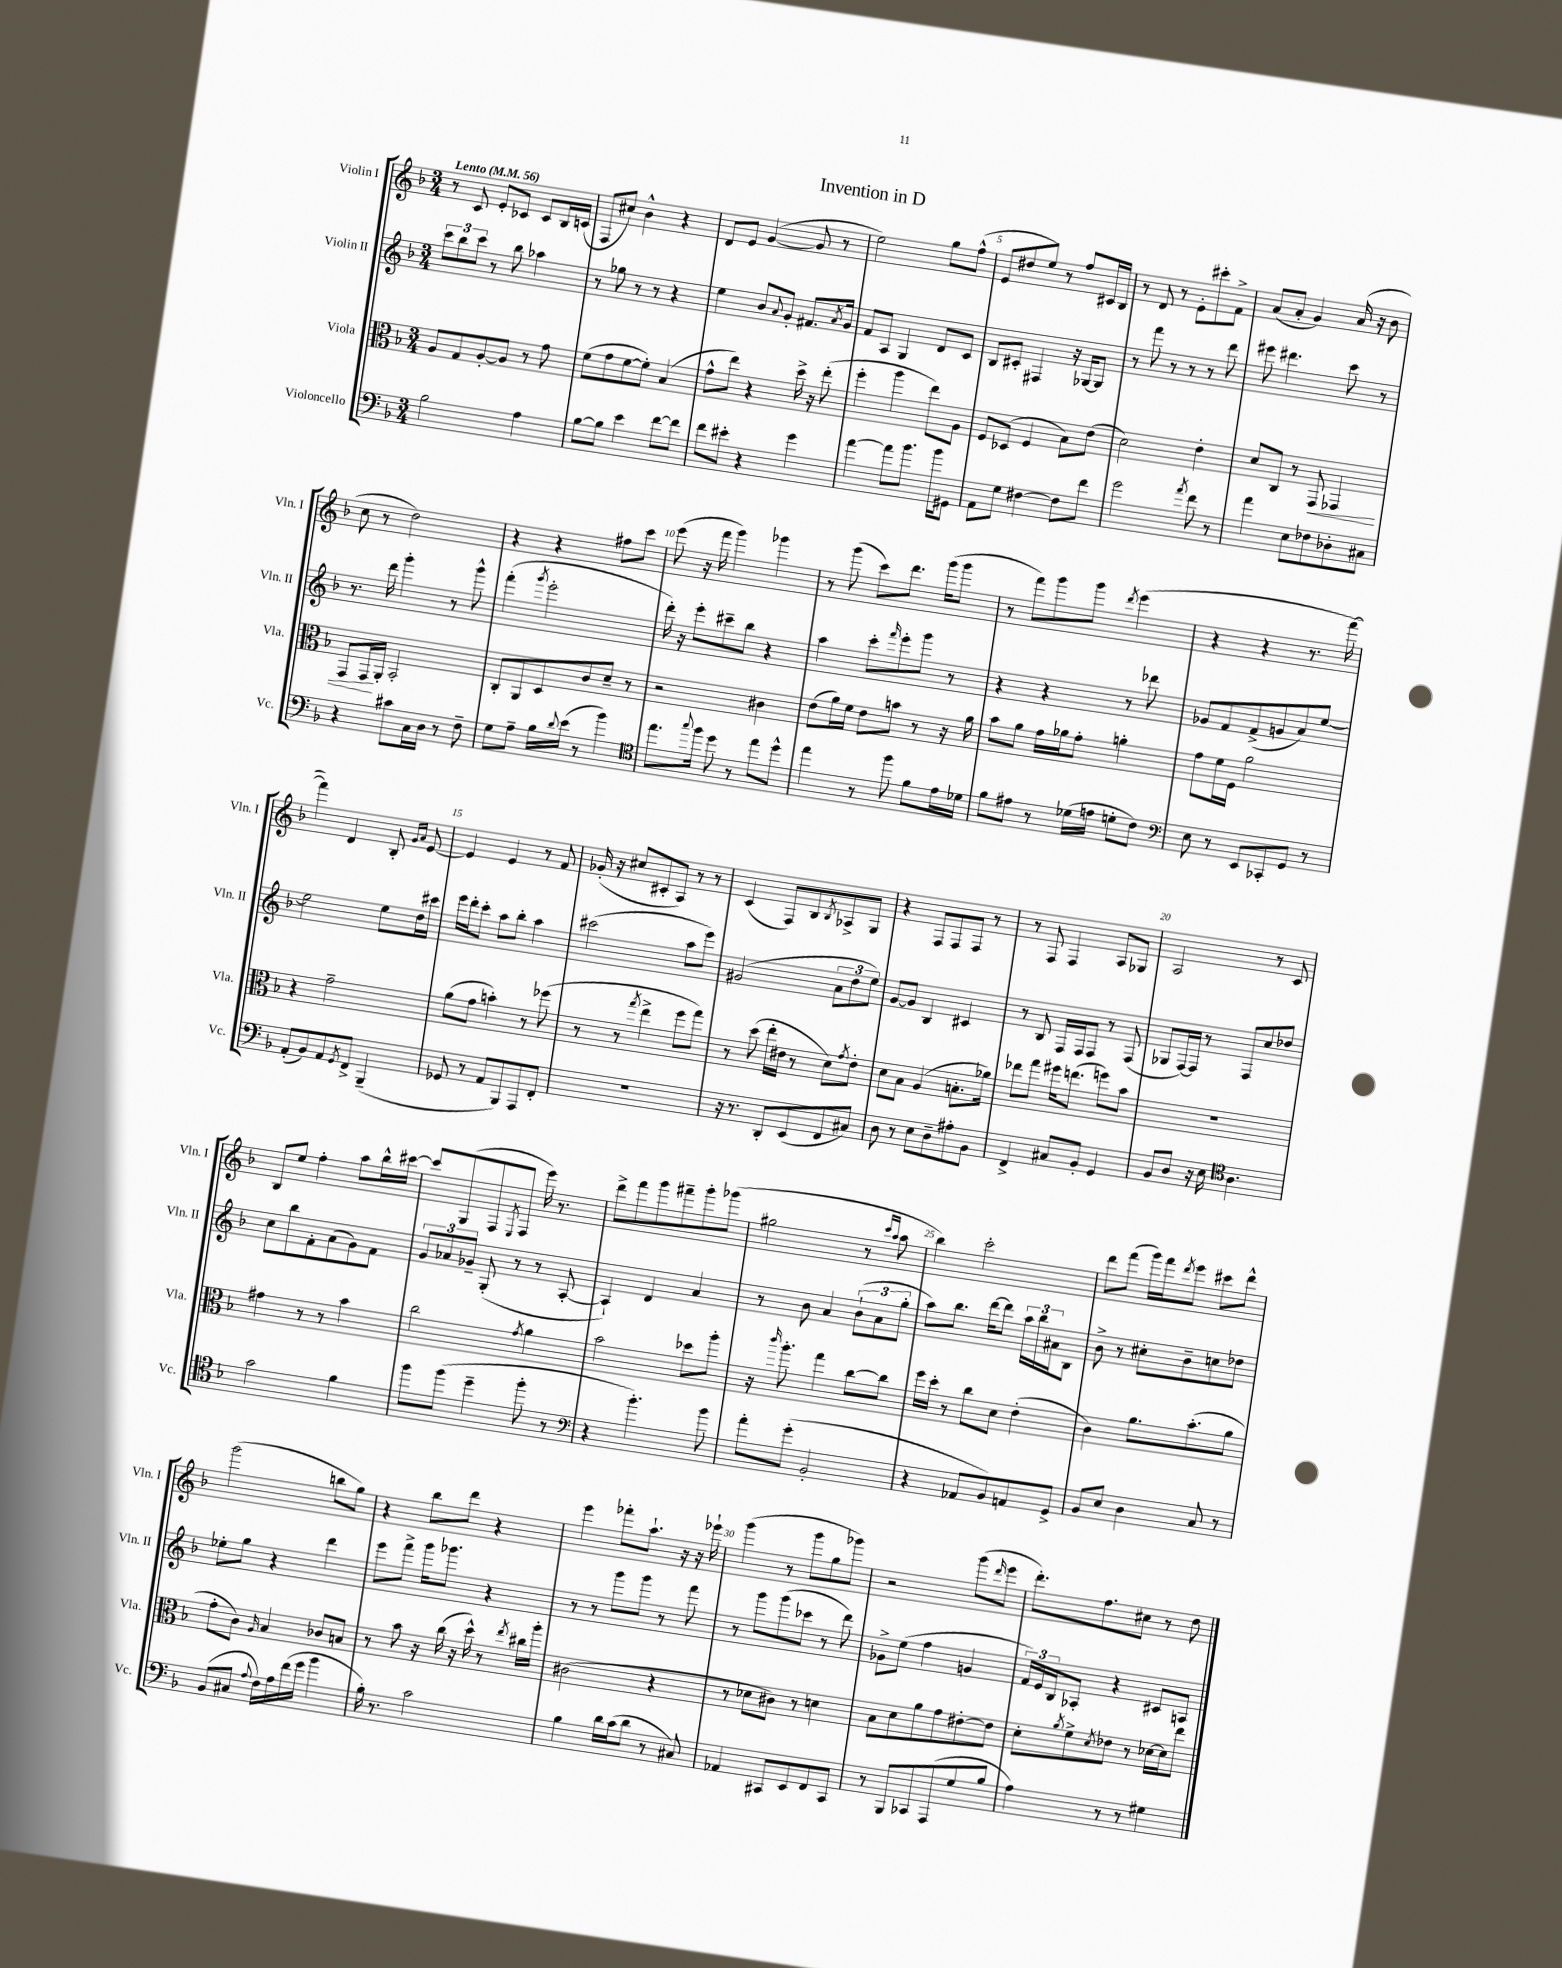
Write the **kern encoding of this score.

**kern	**kern	**dynam	**kern	**kern
*part4	*part3	*part3	*part2	*part1
*staff4	*staff3	*staff3	*staff2	*staff1
*I"Violoncello	*I"Viola	*	*I"Violin II	*I"Violin I
*I'Vc.	*I'Vla.	*	*I'Vln. II	*I'Vln. I
*clefF4	*clefC3	*	*clefG2	*clefG2
*k[b-]	*k[b-]	*	*k[b-]	*k[b-]
*M3/4	*M3/4	*	*M3/4	*M3/4
*MM56	*MM56	*	*MM56	*MM56
=1	=1	=1	=1	=1
!	!	!	!	!LO:TX:a:B:t=Lento
2B-\	8A/L	.	12ccc\L	8r
.	.	.	12bb-\	.
.	8G/	.	.	8c/
.	.	.	12ccc\J	.
.	[8A'/	.	8r	8e'/L
.	8A/J]	.	8bb-\	8c-X/J
4A\	8r	.	4aa-X\	8c-/L
.	8g\	.	.	16B-/L
.	.	.	.	(16cn/JJ
=2	=2	=2	=2	=2
[8B-\L	(8f\L	.	8r	8F/L
8B-\J]	8g\	.	8gg-X\	8cc#X/J)
4e\	[8f\	.	8r	4b-^^\
.	8f'\J])	.	8r	.
[8f\L	(4B-/	.	4r	4r
8f\J]	.	.	.	.
=3	=3	=3	=3	=3
8f\L	8g^^\L	.	4ee\	8d/L
8e#X'\J	8ee\J)	.	.	8e/J
4r	4r	.	8b-/L	([4g/
.	.	.	8qqa/	.
.	.	.	8g'/J	.
4g\	16dd^\	.	8.f#X/L	8g/]
.	16r	.	.	.
.	(8ee'\	.	.	8r
.	.	.	8qa/	.
.	.	.	16g/Jk	.
=4	=4	=4	=4	=4
[4a\	4ff'\	.	8f/L	2ee\)
.	.	.	8A/J	.
8a\L]	4aa\	.	4G/	.
8.b-\J	.	.	.	.
.	8ee\L)	.	8d/L	8gg\L
16b-\KL	.	.	.	.
8GG#X\J	8A\J	.	8c/J	(8ff^^\J
=5	=5	=5	=5	=5
8AA\L	8F/L	.	8B-/L	8e/L
8G\J	(8D-X/J	.	8c#X'/J	8dd#X/
[4F#X\	4F/	.	4F#X/	8ee/J)
.	.	.	.	8r
8F#\L]	8B-\L)	.	16r	8ff/L
.	.	.	[16G-X/KL	.
8f\J	(8e\J	.	8G-/J]	16c#X/L
.	.	.	.	16B-/JJ
=6	=6	=6	=6	=6
2g\	2d\)	.	8r	8r
.	.	.	8fff\	8d/
.	.	.	8r	8r
.	.	.	8r	8e'\L
8qa/	.	.	.	.
8f\	4e'\	.	8r	8ccc#X'\
8r	.	.	8ddd\	8f^\J
=7	=7	=7	=7	=7
4a\	8d/L	.	8eee#X\	(8a/L
.	8C/J	.	4.ddd#X\	8a'/J
8E\L	8r	.	.	4g/)
!	!	!LO:HP:b	!	!
8F-X\	8GG/	<	.	.
8D-X'\	4GG-X/	.	8ccc\	(16a/
.	.	.	.	16r
8C#X\J	.	.	8r	8b-\
!!LO:LB:g=z
=8	=8	=8	=8	=8
4r	8GG/L	.	8.r	8cc\
.	16GG/L	.	.	8r
.	16AA'/JJ	[	16ddd\	.
8c#X\L	2BB-'/	.	4ggg'\	2dd\)
16C\L	.	.	.	.
16D\JJ	.	.	.	.
8r	.	.	8r	.
8F~\	.	.	8ggg^^\	.
=9	=9	=9	=9	=9
8G\L	8C'/L	.	(4fff'\	4r
8A~\J	8AA/	.	.	.
.	.	.	8qggg/	.
16B-\LL	8D/	.	2eee'\	4r
8qqd/	.	.	.	.
(16e\JJ	.	.	.	.
8r	8c/	.	.	.
4b-\)	8d~/J	.	.	8ff#X\L
.	8r	.	.	8ccc\J
=10	=10	=10	=10	=10
*clefC4	*	*	*	*
8.ee\L	2r	.	16ddd'\)	(8eee\
.	.	.	16r	.
.	.	.	8eee'\L	16r
8qqgg/	.	.	.	.
16ff\Jk	.	.	.	16fff\
8dd\	.	.	8ccc#X~\	4ggg\)
8r	.	.	8bb-\J	.
8ee\L	4c#X\	.	4r	4ggg-X\
8dd^^\J	.	.	.	.
=11	=11	=11	=11	=11
4ee\	(8e\L	.	4aa\	8r
.	16a\L)	.	.	(8ggg\
.	16f\JJ	.	.	.
8r	8e\L	.	8ccc'\L	8ccc\L)
.	.	.	16qqfff/	.
8ff\	8bn\J	.	8eee'\	8.ddd\J
8f\L	8r	.	8ggg\J	.
.	.	.	.	(16ggg\KL
16e\L	16r	.	8r	8ggg\J
16d-X\JJ	16a\	.	.	.
=12	=12	=12	=12	=12
8f\L	8b-\L	.	4r	8r
8e#X\J	8a\J	.	.	8fff\L)
8r	16g\LL	.	4r	8ggg\
.	16a-X\J	.	.	.
(16d-X\LL	8g'\J	.	.	8ggg\J
16en\JJ	.	.	.	.
.	.	.	.	8qddd/
8dn'\L	4an'\	.	8r	(4eee\
8c\J)	.	.	8ddd-X\	.
=13	=13	=13	=13	=13
*clefF4	*	*	*	*
8E\	8g\L	.	8g-X/L	4r
8r	16f\L	.	8f/	.
.	16F\JJ	.	.	.
8EE/L	2a\	.	(8f^/	4r
8CC-X'/	.	.	8gn/	.
8GG/J	.	.	8a/)	8.r
8r	.	.	[8ee/J	.
.	.	.	.	[16fff\
!!LO:LB:g=z
=14	=14	=14	=14	=14
(8AA'/L	4r	.	2ee\]	4fff\])
8BB-/)	.	.	.	.
8AA/	2g~\	.	.	4d/
8qGG/	.	.	.	.
8FF^/J	.	.	.	.
(4BBB-~/	.	.	8ee\L	8B-'/
.	.	.	.	16qqg/LL
.	.	.	.	16qqa/JJ
.	.	.	16dd\L	[8e/
.	.	.	16ccc#X\JJ	.
=15	=15	=15	=15	=15
8GG-X/	(8a\L	.	16eee\LL	4e/]
.	.	.	16ddd'\J	.
8r	8g\J	.	8ccc'\J	.
8AA/L	4bn'\)	.	8aa\L	4e/
8BBB-/)	.	.	8bb-'\J	.
8AAA/	8r	.	4aa\	8r
8FF'/J	(8ff-X\	.	.	8f/
=16	=16	=16	=16	=16
2.r	8r	.	(2ccc#X\	(16g-X'/
.	.	.	.	16r
.	8r	.	.	8cc#X/L
.	8qgg/	.	.	.
.	4ee^\	.	.	8c#X'/
.	.	.	.	8A/J)
.	8ff\L	.	8aa\L	8r
.	8gg\J)	.	8eee\J)	8r
=17	=17	=17	=17	=17
16r	8r	.	(2g#X/	(4c/
8.r	.	.	.	.
.	(8dd\	.	.	.
8DD'/L	16ee'\LL	.	.	8F/L)
.	16e#X\JJ	.	.	.
(8EE/	8r	.	.	8B-/
.	.	.	.	8qB-/
8FF/	8d\L)	.	12a\L	8A-X^/
.	.	.	12dd\	.
.	8qg/	.	.	.
8C#X/J)	8e#'\J	.	.	8G/J
.	.	.	12ee\J)	.
=18	=18	=18	=18	=18
8D\	8d\L	.	[8g/L	4r
8r	8B-\J	.	8g/J]	.
8E\L	(4A/	.	4B-/	8F/L
8D~\	.	.	.	8F/
8A#X'\	8.Bn'\L	.	4c#X/	8F/J
8BB-\J	.	.	.	8r
.	16a-X\Jk)	.	.	.
=19	=19	=19	=19	=19
4FF^/	8ee-X\L	.	8r	8r
.	8gg\J	.	8B-/	8F/
8C#X/L	16ff#X\KL	.	16F/LL	4F/
.	(8.een\J	.	16F/J	.
8BB-'/J	.	.	8F/J	.
4GG/	8ffn\L)	.	8r	8A/L
.	8b-\J	.	(8F/	8G-X/J
=20	=20	=20	=20	=20
8BB-/L	2.r	.	8G-X/L	2A/
8D/J	.	.	[16F/L)	.
.	.	.	16F/JJ]	.
16r	.	.	8r	.
16E\	.	.	.	.
*clefC4	*	*	*	*
4.A\	.	.	8F/L	.
.	.	.	8cc/	8r
.	.	.	8dd-X/J	8c/
!!LO:LB:g=z
=21	=21	=21	=21	=21
2g\	4g#X\	.	8cc\L	8B-/L
.	.	.	8bb-\	8ee/J
.	8r	.	8f'\	4ff'\
.	8r	.	(8a\	.
4f\	4b-\	.	8g\)	8aa\L
.	.	.	8f\J	16bb-^^\L
.	.	.	.	[16ccc#X\JJ
=22	=22	=22	=22	=22
8ff\L	2cc\	.	12g/L	8ccc#/L]
.	.	.	12a-X/	.
(8ff\J	.	.	.	(8G/
.	.	.	12g-X~/J	.
4dd~\	.	.	(8G'/	8F/
.	.	.	.	8qE/
.	.	.	8r	8F/J
.	8qg/	.	.	.
8ff'\	4a\	.	8r	16eee\)
.	.	.	.	8.r
8r	.	.	[8A'/	.
=23	=23	=23	=23	=23
*clefF4	*	*	*	*
4r	2b-\	.	4A`/])	8ddd^\L
.	.	.	.	8fff\
4.b-'\)	.	.	4d/	8ggg\
.	.	.	.	8fff#X~\
.	8dd-X\L	.	4a/	8ggg'\
8b-\	8aa'\J	.	.	(8ggg-X\J
=24	=24	=24	=24	=24
8a'\L	16r	.	8r	2gg#X\
.	16qqccc/	.	.	.
.	8.aa'\	.	.	.
(8g'\J	.	.	8b-\	.
2BB-'/	4gg\	.	4a/	.
.	[8cc\L	.	(12b-`\L	8r
.	.	.	12a\	.
.	.	.	.	16qqccc/LL
.	.	.	.	16qqaa/JJ
.	8cc\J]	.	.	8aa\
.	.	.	12gg'\J	.
=25	=25	=25	=25	=25
4r	16ff\LL	.	8aa\L)	4bb-\)
.	16dd'\JJ	.	.	.
.	8r	.	8.bb-\J	.
8AA-X/L	8cc\L	.	.	2ccc'\
.	.	.	[16ddd\KL	.
8BB-/)	8d\J	.	8ddd\J]	.
8AAn/	(4e'\	.	24aa\LL	.
.	.	.	24bb-\	.
.	.	.	24a#X\J	.
8GG^/J	.	.	8B-\J	.
=26	=26	=26	=26	=26
8BB-/L	4c\)	.	8b-^\	8ddd\L
8E/J	.	.	8r	(8fff\J
4D\	8.a\L	.	8cc#X'\L	16ggg\LL)
.	.	.	.	16fff\J
.	.	.	.	8qddd/
.	.	.	8b-~\	8eee\J
.	(8.b-'\	.	.	.
8C/	.	.	8ccn\	8ccc#X\L
8r	8a\J	.	8dd-X\J	8ddd^^\J
!!LO:LB:g=z
=27	=27	=27	=27	=27
(8BB-/L	8g'\L	.	8ee-X'\L	(2ggg\
8C#X/J	8c\J)	.	8gg\J	.
8qqA/	16qqA/	.	.	.
16F\LL)	4B-/	.	4r	.
16A\	.	.	.	.
(16f\	.	.	.	.
16g\JJ	.	.	.	.
4b-\	8c-X/L	.	4ddd\	8bbn\L
.	8Bn/J	.	.	8gg\J)
=28	=28	=28	=28	=28
16B-'\)	8r	.	8eee\L	4r
8.r	.	.	.	.
.	8b-\	.	8fff^\J	.
2c\	16r	.	16ggg\KL	8bb-\L
.	(16cc\	.	8.ggg-X\J	.
.	16r	.	.	8ddd\J
.	16dd^^\)	.	.	.
.	8r	.	4r	4r
.	8qee/	.	.	.
.	16cc#X\LL	.	.	.
.	16aa'\JJ	.	.	.
=29	=29	=29	=29	=29
4B-\	(2c#X\	.	8r	4eee\
.	.	.	8r	.
16d\LL	.	.	8ggg\L	8fff-X'\L
(16c\J	.	.	.	.
8d\J	.	.	8ggg\J	8.aa`\J
8r	4r	.	8r	.
.	.	.	.	16r
8C#X/)	.	.	8fff\	16r
.	.	.	.	16eee-X`\
=30	=30	=30	=30	=30
4AA-X/	8r	.	8r	(4ggg\
.	8d-X\L	.	8ggg\L	.
8CC#X/L	8c#X\J)	.	(8ggg\	8r
8EE/	8r	.	8ccc-X\J	8ggg\L
8FF/	4dn\	.	8r	8gg\
8CC#/J	.	.	8ddd\)	8ggg-X\J)
=31	=31	=31	=31	=31
8r	8B-\L	.	8g-X^\L	2r
8BBB-/L	8d\	.	(8ee\J	.
8CC-X/	8a\	.	4ff\	.
(8AAA/	8g\	.	.	.
8G/	[8e#X'\	.	4gn/	(8ggg\L
.	.	.	.	16qqddd/
8B-/J	8e#\J]	.	.	8eee\J
=32	=32	=32	=32	=32
4A\)	8d'\L	.	24f/LL)	8.ddd'\L)
.	.	.	24e/	.
.	.	.	24B-/J	.
.	8qa/	.	.	.
.	8f^\	.	8A-X'/J	.
.	.	.	.	8.ff\
.	8qd/	.	.	.
8r	8e-X\J	.	4r	.
8r	8r	.	.	8cc#X\J
4G#X\	[16d-X\LL	.	8c#X/L	8r
.	16d-\J]	.	.	.
.	8ee\J	.	8An/J	8dd\
==	==	==	==	==
*-	*-	*-	*-	*-
